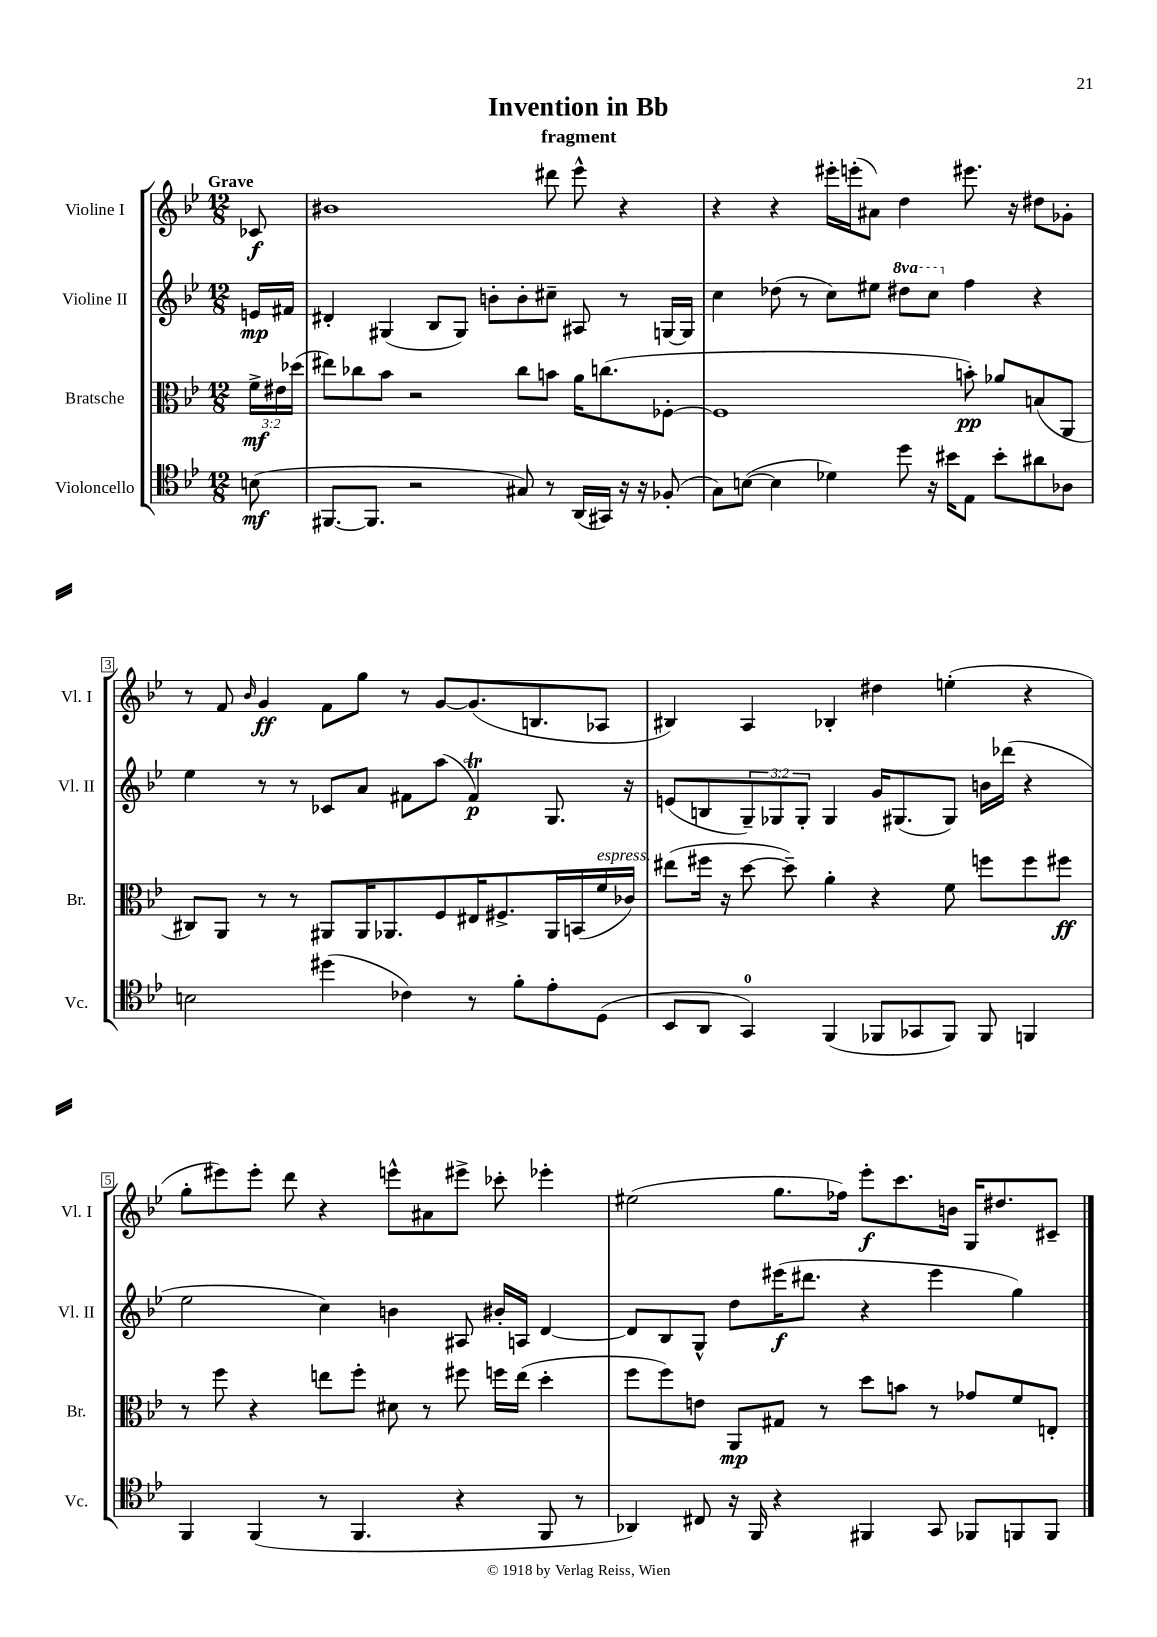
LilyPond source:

\header { title = "Invention in Bb" subtitle = "fragment" }
<<
\new StaffGroup <<
\new Staff = "s0" \with { instrumentName = "Violine I" shortInstrumentName = "Vl. I" } {
    \clef treble \key bes \major \numericTimeSignature \time 12/8 \partial 8 \tempo "Grave"
    ces'8\f |
    bis'1 dis'''8 ees'''8-^ r4 |
    r4 r4 eis'''16-. e'''16-.( ais'8) d''4 eis'''8. r16 dis''8 ges'8-. |
    r8 f'8 \grace { bes'16 } g'4\ff f'8 g''8 r8 g'8~ g'8.( b8. aes8 |
    bis4) a4 bes4-. dis''4 e''4-.( r4 |
    g''8-. eis'''8) eis'''8-. d'''8 r4 e'''8-^ ais'8 eis'''8-> ces'''8-. ees'''4-. |
    eis''2( g''8. fes''16) ees'''8-.\f c'''8. b'16 g16 dis''8. cis'8-- \bar "|." |
}
\new Staff = "s1" \with { instrumentName = "Violine II" shortInstrumentName = "Vl. II" } {
    \clef treble \key bes \major \numericTimeSignature \time 12/8 \override Staff.TupletNumber.text = #tuplet-number::calc-fraction-text \set Staff.ottavationMarkups = #ottavation-simple-ordinals \partial 8
    e'16\mp fis'16 |
    dis'4-. gis4( bes8 gis8) b'8-. b'8-. cis''8-- ais8 r8 g16~ g16 |
    c''4 des''8( r8 c''8) eis''8 \ottava #1 dis'''8 c'''8 \ottava #0 f''4 r4 |
    ees''4 r8 r8 ces'8 a'8 fis'8 a''8( fis'4\trill\p) g8. r16 |
    e'8( b8 \tuplet 3/2 { g8--) ges8 ges8-. } ges4 g'16 gis8.( gis8) b'16 des'''16( r4 |
    ees''2 c''4) b'4 ais8 bis'16-. a16 d'4~ |
    d'8 bes8 g8-^ d''8 eis'''16\f( dis'''8. r4 eis'''4 g''4) \bar "|." |
}
\new Staff = "s2" \with { instrumentName = "Bratsche" shortInstrumentName = "Br." } {
    \clef alto \key bes \major \numericTimeSignature \time 12/8 \override Staff.TupletNumber.text = #tuplet-number::calc-fraction-text \partial 8
    \tuplet 3/2 { f'16->\mf eis'16 des''16( } |
    eis''8) ces''8 bes'8 r2 ces''8 b'8 a'16 c''8.( fes8~-. |
    fes1 b'8-.\pp) aes'8 b8( a,8 |
    cis8) a,8 r8 r8 ais,8 ais,16 aes,8. f8 eis16 fis8.-> aes,16 b,16( f'16^\markup { \italic "espress." } ces'16) |
    eis''8( fis''16 r16 d''8~ d''8--) a'4-. r4 f'8 f''8 f''8 fis''8\ff |
    r8 f''8 r4 e''8 f''8-. dis'8 r8 fis''8 f''16 e''16( d''4-. |
    f''8 f''8) e'8 a,8\mp gis8 r8 d''8 b'8 r8 ges'8 f'8 e8-. \bar "|." |
}
\new Staff = "s3" \with { instrumentName = "Violoncello" shortInstrumentName = "Vc." } {
    \clef tenor \key bes \major \numericTimeSignature \time 12/8 \partial 8
    b8\mf( |
    fis,8.~ fis,8. r2 gis8) r8 a,16( gis,16) r16 r16 fes8-.( |
    g8) b8~( b4 des'4) d''8 r16 bis'16 ees8 bis'8-. ais'8 aes8 |
    b2 dis''4( ces'4) r8 f'8-. ees'8-. d8( |
    bes,8 a,8 g,4-0) f,4( fes,8 ges,8 fes,8) fes,8 f,4 |
    f,4 f,4( r8 f,4. r4 f,8 r8 |
    aes,4) cis8 r16 f,16 r4 fis,4 g,8 fes,8 f,8 f,8 \bar "|." |
}
>>
>>
\layout { \context { \Score \override BarNumber.stencil = #(make-stencil-boxer 0.1 0.3 ly:text-interface::print) } }
